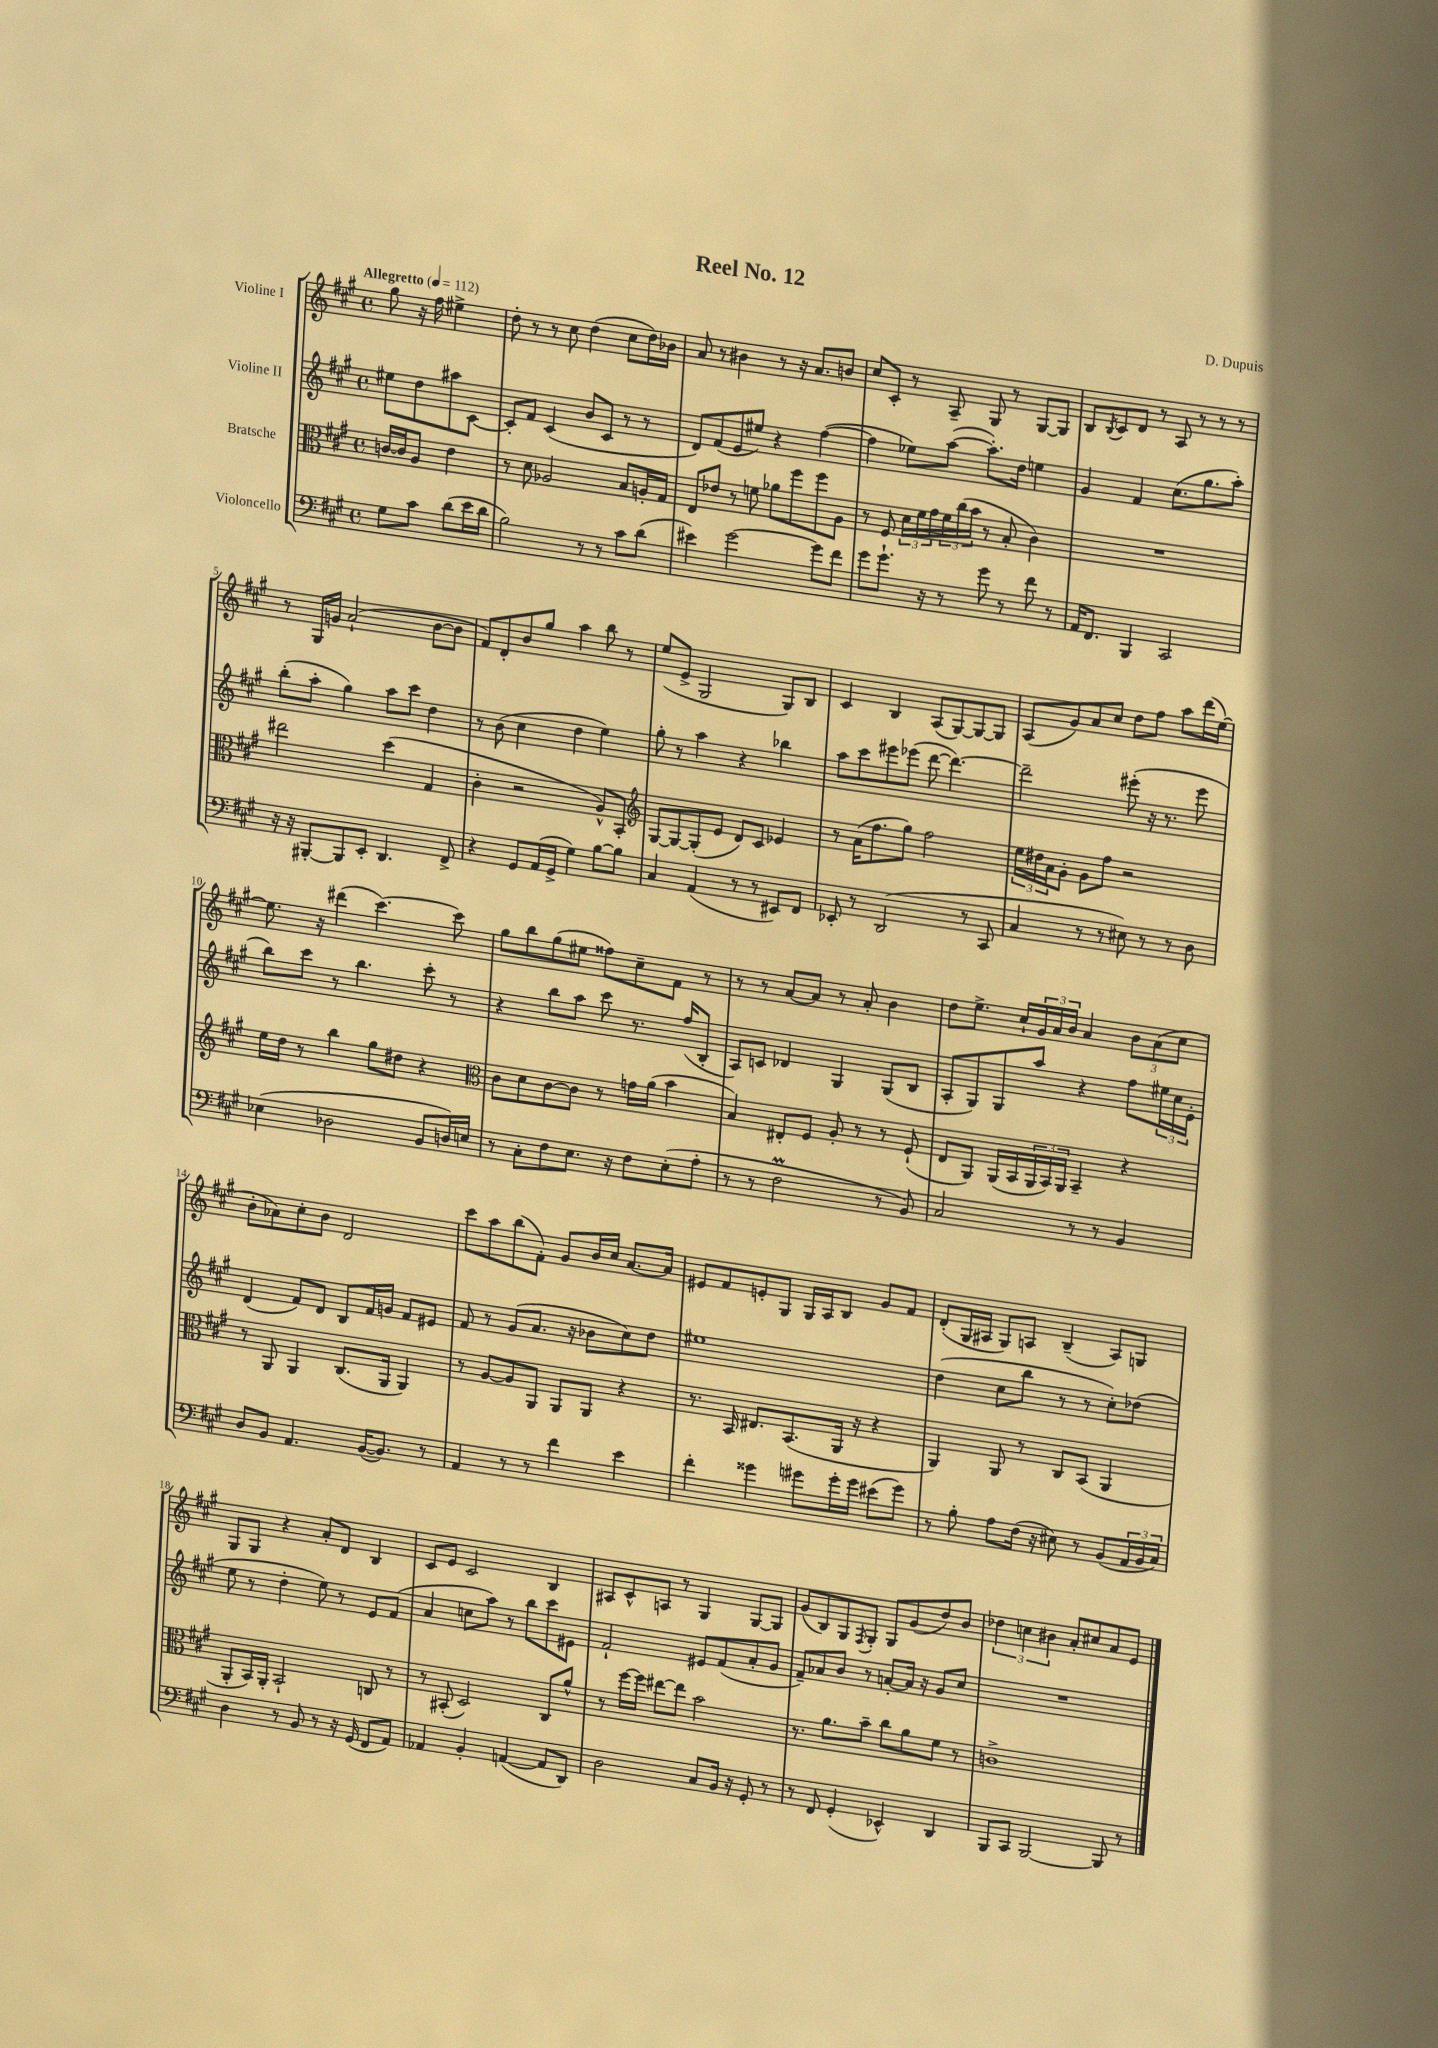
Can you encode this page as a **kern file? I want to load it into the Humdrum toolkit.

**kern	**kern	**kern	**kern
*staff4	*staff3	*staff2	*staff1
*clefF4	*clefC3	*clefG2	*clefG2
*k[f#c#g#]	*k[f#c#g#]	*k[f#c#g#]	*k[f#c#g#]
*M4/4	*M4/4	*M4/4	*M4/4
*met(c)	*met(c)	*met(c)	*met(c)
*MM112	*MM112	*MM112	*MM112
8G#	[16c	8ee#	8gg#
.	16c]	.	.
8c#	8A	8dd	16r
.	.	.	16ff#
(8d	4e	8aa#	4ee#^
16e	.	[8c#	.
16d	.	.	.
=	=	=	=
2B)	8r	8c#']	8dd'
.	8d	8f#	8r
.	2A-	(4c#	8r
.	.	.	8cc#
8r	.	8b	(4dd
8r	.	8c#	.
8c#	8B	8r	8cc#
(8d	16A'	8r	16dd)
.	16G#	.	16b-
=	=	=	=
4e#)	8E	8d)	8a
.	8e-	(8f#	8r
[2g#	8r	8e	4b#
.	8f	8ee#)	.
.	8a-	4r	8r
.	8ff#	.	16r
.	.	.	8.a
8g#]	8ff#	([4ff#	.
8f#	8A	.	8b
=	=	=	=
8g#	8r	4ff#]	8cc#
8.g#`	8F#	.	8c#'
.	24d	8ee-)	8r
.	24f#	.	.
16r	.	.	.
.	24g#	.	.
8r	24f#	([8aa	8A~
.	(24cc#	.	.
.	24b	.	.
8g#	8r	8.aa'])	8G#
8r	8B'	.	8r
.	.	16dd	.
8f#	4c#)	4ee	[8G#
8r	.	.	8G#]
=	=	=	=
16AA	1r	4g#	8B
8.FF#	.	.	.
.	.	.	8qB
.	.	.	8c#
4BBB	.	4f#	8d
.	.	.	8r
2CC#	.	(8.cc#	8A
.	.	.	8r
.	.	8.gg#	.
.	.	.	8r
.	.	8aa')	8r
=	=	=	=
16r	2ee#	(8bb'	8r
16r	.	.	.
[8BBB#'	.	8aa'	16G#
.	.	.	16g
8BBB#]	.	4gg#)	(2a`
8EE'	.	.	.
4.DD	(4dd	8aa	.
.	.	8ccc#	.
.	4G#	4dd	[8b
8FF#^	.	.	8b]
=	=	=	=
4r	4c#'	8r	8f#)
.	.	(8b	8d'
8GG#	2r	4cc#	8b
(16AA	.	.	8gg#
16GG#^	.	.	.
4G#)	.	4dd	4aa
[8B	8A^^)	4ee)	8bb
8B]	8BB'	.	8r
=	=	=	=
*	*clefG2	*	*
4C#	[8G#	8gg#'	(8ee
.	8G#_	8r	8e^
(4AA	(8G#']	4aa	2G#
.	8e	.	.
8r	8d)	4r	.
8r	8c#	.	.
8EE#)	4e-	4bb-	8G#)
8FF#	.	.	8B
=	=	=	=
8EE-'	8r	8aa	4c#
8r	(16a	8ccc#	.
.	8.ff#	.	.
(2DD	.	8eee#	4B
.	8gg#)	(8eee-	.
.	2ff#	[8ddd	(8A
.	.	4.ddd_)	[8G#)
8r	.	.	8G#_
8CC#	.	.	8G#]
=	=	=	=
4C#	24ee	2ddd~]	(8A
.	24dd#	.	.
.	24a	.	.
.	8g#'	.	8g#)
8r	8g#	.	8a
8r	8ff#	.	8cc#
8E#)	2r	(8eee#'	8dd
8r	.	16r	8ff#
.	.	8.r	.
8r	.	.	8aa
8D	.	8eee#	(16ddd
.	.	.	[16ee)
=	=	=	=
(4E-	16ee	8bb)	8.ee]
.	16dd	.	.
.	8r	8ccc#	.
.	.	.	16r
2D-	4bb	8r	(4ddd#
.	.	4.bb	.
.	8gg#	.	[4.ccc#)
.	8dd#	.	.
8BB	4r	8ccc#'	.
16D)	.	8r	8ccc#]
16E	.	.	.
=	=	=	=
*	*clefC3	*	*
8r	8c#	4r	8gg#
8C#'	8d	.	8bb
8F#	[8c#	8bb	(8gg#
8.E	8c#]	8aa	8ee#
.	8r	8ccc#	8ff##)
16r	.	.	.
8F#	16g	8.r	8cc#~
.	(16a	.	.
(8E'	4b	.	8f#
.	.	(16ff#	.
8A'	.	8B'	8r
=	=	=	=
8r	4B)	8A)	8r
8r	.	8c	8r
2F#	8E#'	4d-	[8a
.	8F#	.	8a]
.	8A'	4G#	8r
.	8r	.	8a'
8r	8r	(8G#	4b
8BB)	(8F#`	8B	.
=	=	=	=
2C#	8E	8A'	8dd
.	8AA)	8G#)	8.ee^
.	(16AA	8G#	.
.	16BB	.	16cc#`
.	24AA	8aa	24g#
.	24BB)	.	24a
.	24AA	.	24b
8r	4BB~	4r	4a
8r	.	.	.
4BB	4r	8ff#	12b
.	.	.	(12a
.	.	24ee#	.
.	.	24cc#	12cc#
.	.	24e'	.
=	=	=	=
8D	8r	(4d	8b'
8BB	8AA	.	8a-)
4.AA	4AA	8f#)	8cc#'
.	.	8d	8b
.	(8.C#	8B	2d
([16BB	.	16f#	.
8.BB])	16AA	16g	.
.	4AA)	8f#	.
8r	.	8e#	.
=	=	=	=
4AA	8r	8f#	8ccc#
.	[8A	8r	8aa
8r	8A]	(8g#	(8bb
8r	8AA	8.a	8f#')
4f#	8AA	.	8g#
.	.	16r	.
.	8AA	8b-	16b
.	.	.	16cc#
4e	4r	8cc#)	[8.a
.	.	8dd	.
.	.	.	16a]
=	=	=	=
4f#'	8.r	1ee#	8e#
.	.	.	8f#
.	16BB	.	.
4g##	8.E#	.	8e'
.	.	.	8G#
.	(8.BB	.	.
8g#	.	.	16G#
.	.	.	16A
16g#'	16AA	.	8B
16g#	16r	.	.
(8e#	4r	.	8g#
8g#)	.	.	8f#
=	=	=	=
8r	4AA)	(4dd	(8d'
8B'	.	.	16G#
.	.	.	16A#
8A	8AA	8cc#	8G#)
(16F#	8r	8bb	8A
16r	.	.	.
8E#)	8C#	8r	(4B~
8r	(8BB	8r	.
(8BB	4AA	8cc#')	8A)
24AA	.	(8dd-	8G
24BB	.	.	.
24C#)	.	.	.
=	=	=	=
4D	8AA'	8ee	8G#
.	16BB)	8r	8G#
.	16AA'	.	.
8r	2BB`	4dd'	4r
8BB	.	.	.
8r	.	8ee)	8a'
16r	.	8r	8d
(16GG#	.	.	.
8FF#	8C	8e	4B
8AA)	8r	(8f#	.
=	=	=	=
4AA-	8r	4a	8c#
.	(8BB#'	.	8e
4BB'	2D)	8cc	2c#
.	.	8aa)	.
([4AA	.	8r	.
.	.	8bb	.
8AA]	8C#	8ccc#	4B
8DD)	8a^^	8e#	.
=	=	=	=
2D	8r	2f#`	8A#
.	[16ff#	.	8c#^^
.	16ff#]	.	.
.	[8ee#	.	8A
.	8ee#]	.	8r
8C#	2b	8e#	4G#
16BB	.	(8f#	.
16r	.	.	.
8GG#'	.	8a'	[8G#
8r	.	8g#	8G#]
=	=	=	=
8r	8.r	8f#~)	(8g#
8FF#	.	8a-	8B)
.	8.a	.	.
(4GG#'	.	8b	8G#
.	.	.	8qF#
.	8b~	8r	8G#'
4EE-^^)	8cc#	[8a'	8G#
.	8a	16a]	(8g#
.	.	16r	.
4DD	8f#	8g#	8dd)
.	8r	8cc#	8b
=	=	=	=
8BBB	1c^	1r	6dd-
8CC#	.	.	.
.	.	.	6cc
[2BBB	.	.	.
.	.	.	6b#
.	.	.	8a'
.	.	.	8cc#
8BBB]	.	.	8a
8r	.	.	8e
==	==	==	==
*-	*-	*-	*-
